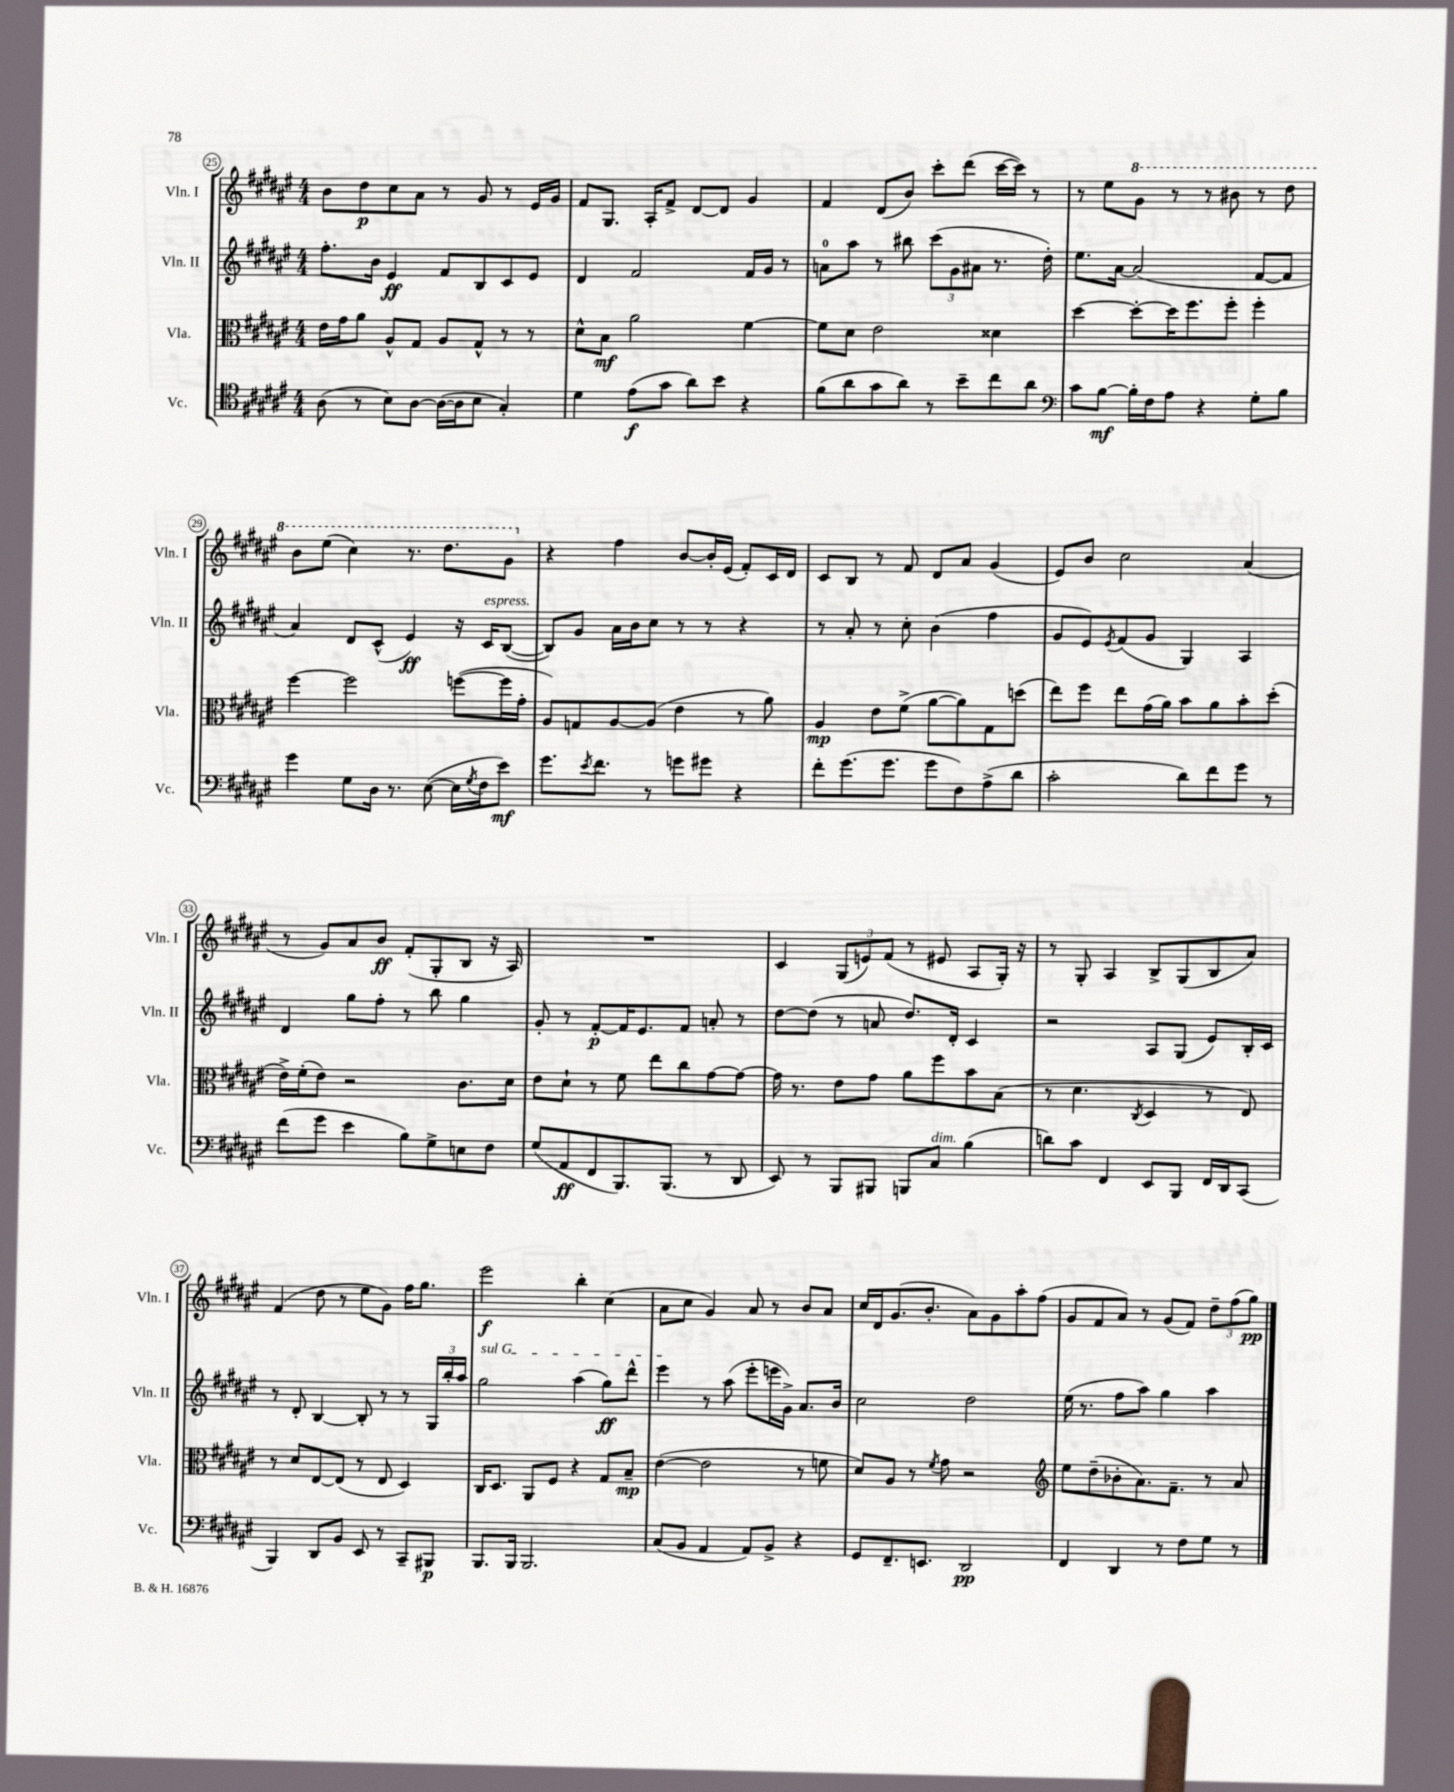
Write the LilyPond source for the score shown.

<<
\new StaffGroup <<
\new Staff = "s0" \with { instrumentName = "Vln. I" shortInstrumentName = "Vln. I" } {
    \clef treble \key fis \major \numericTimeSignature \time 4/4
    b'8 dis''8\p cis''8 ais'8 r8 gis'8 r8 eis'16 gis'16 |
    fis'8 gis8. ais16-. fis'8-> dis'8~ dis'8 gis'4 |
    fis'4 dis'8( b'8) cis'''8-. dis'''8( cis'''16~ cis'''16) r8 |
    r8 eis''8 \ottava #1 gis''8 r8 r8 bis''8 r8 dis'''8 |
    b''8 eis'''8( cis'''4) r8. dis'''8. gis''8 \ottava #0 |
    r4 fis''4 b'8~ b'16-. eis'16( fis'8-.) cis'16 dis'16 |
    cis'8 b8 r8 fis'8 dis'8 ais'8 gis'4( |
    eis'8) b'8 cis''2 ais'4( |
    r8 gis'8) ais'8 b'8\ff fis'8-.( gis8-. b8 r16 ais16) |
    R1 |
    cis'4 \tuplet 3/2 { gis8( e'8) fis'8( } r8 eis'8 ais8 gis16-.) r16 |
    r8 gis8-. ais4 b8-> gis8( b8 ais'8) |
    fis'4( dis''8 r8 eis''8 gis'8) fis''16 gis''8. |
    eis'''2\f b''4-. cis''4( |
    ais'8 cis''8 gis'4) ais'8 r8 b'8 ais'8 |
    cis''16 dis'16 gis'8.( b'8.-. ais'8) gis'8 ais''8-. fis''8( |
    gis'8 fis'8 ais'8) r8 gis'8( fis'8) \tuplet 3/2 { dis''8-- fis''8( gis''8\pp) } \bar "|." |
}
\new Staff = "s1" \with { instrumentName = "Vln. II" shortInstrumentName = "Vln. II" } {
    \clef treble \key fis \major \numericTimeSignature \time 4/4
    fis''8.-. b'16 eis'4\ff fis'8 b8 cis'8 eis'8 |
    dis'4 fis'2 fis'16 gis'16 r8 |
    a'8-0 ais''8 r8 bis''8 \tuplet 3/2 { cis'''8( gis'8 ais'8 } r8. dis''16-.) |
    eis''8. ais'16~ ais'2( fis'8~ fis'8 |
    ais'4) dis'8 cis'8-^( eis'4\ff) r16 cis'16^\markup { \italic "espress." } b8~( |
    b8) gis'8 ais'16 b'16 cis''8 r8 r8 r4 |
    r8 ais'8-. r8 cis''8-. b'4( fis''4 |
    gis'8 eis'8) \acciaccatura { eis'8 } fis'8( gis'8 gis4) ais4 |
    dis'4 gis''8 fis''8-. r8 b''8 gis''4 |
    gis'8-. r8 fis'8~-.\p fis'16 eis'8. fis'8 a'8-. r8 |
    dis''8~ dis''8( r8 a'8 dis''8.) dis'16-. cis'4 |
    r2 ais8 gis8( eis'8) b16-. cis'16 |
    r8 dis'8-. b4~ b8-. r8 r8 \tuplet 3/2 { gis16 b''16-. ais''16 } |
    \once \override TextSpanner.bound-details.left.text = \markup { \italic "sul G" } gis''2\startTextSpan ais''4( gis''8\ff) dis'''8-^ |
    eis'''4\stopTextSpan r8 ais''8( eis'''8-. e'''16 gis'16->) ais'8. b'16 |
    cis''2 dis''2 |
    eis''16( r8. fis''8 ais''8) gis''4 ais''4 \bar "|." |
}
\new Staff = "s2" \with { instrumentName = "Vla." shortInstrumentName = "Vla." } {
    \clef alto \key fis \major \numericTimeSignature \time 4/4
    eis'16 gis'16 ais'8 ais8-^ gis8 ais8 gis8-^ r8 r8 |
    dis'8-^ b8\mf ais'2 fis'4~ |
    fis'8 dis'8 eis'2 disis'4 |
    dis''4~ dis''8~-. dis''16 fis''8. fis''8-. fis''4-. |
    fis''4~ fis''2 f''8~( f''16 gis'16-. |
    ais8) g8 ais8~ ais8( eis'4 r8 ais'8) |
    ais4\mp eis'8 fis'8->( ais'8~ ais'8) gis8 d''8( |
    eis''8) fis''8 eis''8 gis'16( ais'16) b'8 ais'8 b'8-. dis''8-.( |
    eis'16->) fis'16-.( eis'8) r2 cis'8. dis'16 |
    eis'8 dis'8-! r8 fis'8 eis''8 cis''8 gis'8~ gis'8~ |
    gis'16 r8. eis'8 gis'8 ais'8 fis''8 b'8 b8( |
    r8 dis'4. \acciaccatura { cis8 } dis4 r8 eis8) |
    r8 dis'8 eis8~ eis8( r8 eis8 dis4) |
    cis16 dis8. ais,8 fis8 r4 gis8 b8--\mp |
    eis'4~( eis'2 r8 f'8 |
    dis'8) ais8 r8 \acciaccatura { fis'8 } gis'8 r2 |
    \clef treble eis''8 dis''8--( bes'8-. ais'8.) fis'8.-- r8 ais'8 \bar "|." |
}
\new Staff = "s3" \with { instrumentName = "Vc." shortInstrumentName = "Vc." } {
    \clef tenor \key fis \major \numericTimeSignature \time 4/4
    ais8( r8 b8) ais8~ ais16~( ais16 b8 gis4-.) |
    dis'4 eis'8\f( gis'8 ais'8) b'8 r4 |
    fis'8( ais'8 gis'8 ais'8) r8 b'8-- cis''8 ais'8 |
    \clef bass cis'8 b8~\mf b16-. fis16 ais8 r4 gis8-. b8 |
    gis'4 gis8 dis16 r8. eis8~( eis16 \acciaccatura { gis8 } fis16 eis'8\mf) |
    gis'8. \acciaccatura { eis'8 } fis'8. r8 g'8 gis'8 r4 |
    fis'8-. gis'8.( gis'8. gis'8 fis8) ais8->( dis'8 |
    cis'2-. dis'8) fis'8 gis'8 r8 |
    fis'8( gis'8 eis'4 b8) gis8-> e8 fis8 |
    gis8( ais,8\ff fis,8 b,,8.) b,,8.( r8 dis,8 |
    eis,8) r8 b,,8 bis,,8 b,,8 cis8^\markup { \italic "dim." } b4( |
    d'8) cis'8 fis,4 eis,8 b,,8 fis,16 dis,16 cis,8( |
    b,,4) dis,8 b,8 eis,8 r8 cis,8-- bis,,8\p |
    b,,8. b,,16 b,,2. |
    cis8( b,8 ais,4 ais,8) b,8-> r4 |
    gis,8 fis,8.-- e,8. dis,2\pp |
    fis,4 dis,4 r8 fis8 gis8 r8 \bar "|." |
}
>>
>>
\layout { \context { \Score currentBarNumber = #25 \override BarNumber.stencil = #(make-stencil-circler 0.1 0.3 ly:text-interface::print) } }
